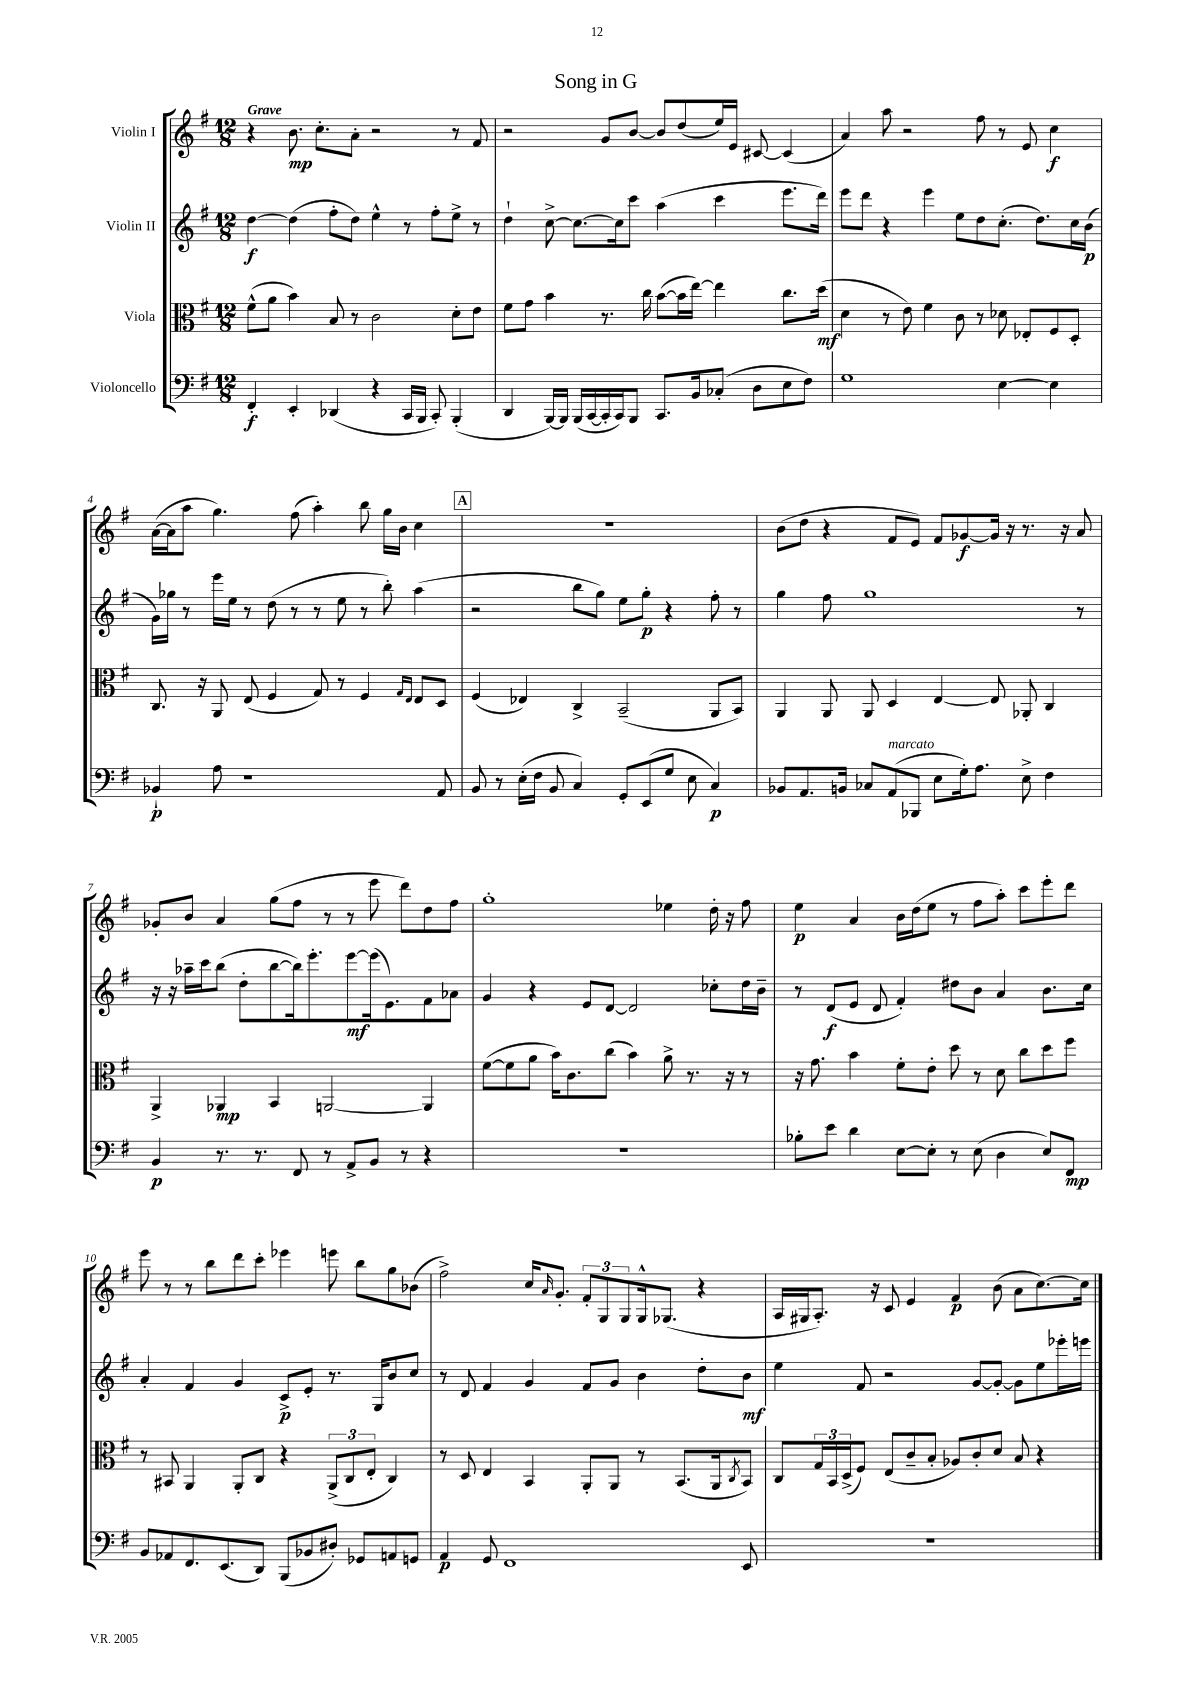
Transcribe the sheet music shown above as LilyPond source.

\header { title = "Song in G" }
<<
\new StaffGroup <<
\new Staff = "s0" \with { instrumentName = "Violin I" } {
    \clef treble \key g \major \numericTimeSignature \time 12/8 \tempo "Grave"
    r4 b'8.\mp c''8.-. a'8-. r2 r8 fis'8 |
    r2 g'8 b'8~ b'8 d''8( e''16) e'16 cis'8~ cis'4( |
    a'4) a''8 r2 fis''8 r8 e'8 c''4\f |
    a'16~( a'16 a''8 g''4.) fis''8( a''4-.) b''8 g''16 b'16 c''4 |
    \mark \markup { \box "A" } R1. |
    b'8( d''8 r4 fis'8 e'8) fis'8 ges'8~\f ges'16 r16 r8. r16 a'8 |
    ges'8-. b'8 a'4 g''8( fis''8 r8 r8 e'''8 d'''8) d''8 fis''8 |
    g''1-. ees''4 d''16-. r16 fis''8 |
    e''4\p a'4 b'16 d''16( e''8 r8 fis''8 a''8-.) c'''8 e'''8-. d'''8 |
    e'''8 r8 r8 b''8 d'''8 c'''8-. ees'''4 e'''8 b''8 g''8 bes'8( |
    fis''2->) c''16 \grace { a'16 } g'8.-. \tuplet 3/2 { fis'8-. g8 g8 } g16-^ ges8.( r4 |
    a16 gis16 a8.-.) r16 c'8 e'4 fis'4\p b'8( a'8 c''8.~) c''16 \bar "|." |
}
\new Staff = "s1" \with { instrumentName = "Violin II" } {
    \clef treble \key g \major \numericTimeSignature \time 12/8
    d''4~\f d''4( fis''8-. d''8) e''4-^ r8 fis''8-. e''8-> r8 |
    d''4-! c''8~-> c''8.~ c''16 c'''8 a''4( c'''4 e'''8. d'''16) |
    e'''8 d'''8 r4 e'''4 e''8 d''8 c''8.-.( d''8.) c''16 b'16\p( |
    g'16) ges''16 r8 e'''16 e''16 r8 d''8( r8 r8 e''8 r8 b''8-.) a''4( |
    \mark \markup { \box "A" } r2 b''8 g''8) e''8 g''8-.\p r4 fis''8-. r8 |
    g''4 fis''8 g''1 r8 |
    r16 r16 aes''16-- c'''16 b''8( d''8-. b''8~ b''16) e'''8.-. e'''8~\mf e'''16( e'8.) fis'8 aes'8 |
    g'4 r4 e'8 d'8~ d'2 ces''8-. d''16 b'16-- |
    r8 d'8\f( e'8 d'8 fis'4-.) dis''8 b'8 a'4 b'8. c''16 |
    a'4-. fis'4 g'4 c'8->\p e'8-. r8. g16 b'8 c''8 |
    r8 d'8 fis'4 g'4 fis'8 g'8 b'4 d''8-. b'8\mf |
    e''4 fis'8 r2 g'8~ g'8~-. g'8 e''8 ees'''16-. e'''16 \bar "|." |
}
\new Staff = "s2" \with { instrumentName = "Viola" } {
    \clef alto \key g \major \numericTimeSignature \time 12/8
    fis'8-^( a'8 b'4) b8 r8 c'2 d'8-. e'8 |
    fis'8 g'8 b'4 r8. c''16 b'8~( b'16 e''16~) e''4 c''8. d''16\mf( |
    d'4 r8 e'8) fis'4 c'8 r8 des'8 ees8-. fis8 d8-. |
    c8. r16 a,8 e8( fis4 g8) r8 fis4 \grace { g16 e16 } e8 d8 |
    \mark \markup { \box "A" } fis4( ees4) c4-> b,2--( a,8 b,8) |
    a,4 a,8 a,8 d4 e4~ e8 aes,8-. c4 |
    a,4-> aes,4\mp b,4 a,2~ a,4 |
    fis'8~( fis'8 a'8 b'16) c'8. c''8( b'4) a'8-> r8. r16 r8 |
    r16 g'8. b'4 fis'8-. e'8-. d''8 r8 d'8 c''8 d''8 fis''8 |
    r8 bis,8 a,4 a,8-. c8 r4 \tuplet 3/2 { a,8->( c8 e8-. } c4) |
    r8 d8 e4 b,4 a,8-. a,8 r8 b,8.( a,16 \acciaccatura { c8 } b,8) |
    c8 \tuplet 3/2 { g16 b,16 d16->( } fis8) e8( c'8-- b8-. aes8) c'8-. d'8 b8 r4 \bar "|." |
}
\new Staff = "s3" \with { instrumentName = "Violoncello" } {
    \clef bass \key g \major \numericTimeSignature \time 12/8
    fis,4-.\f e,4-. des,4( r4 c,16 b,,16 c,8-.) b,,4-.( |
    d,4 b,,16~) b,,16 b,,16( c,16~ c,16-. c,16) b,,8 c,8. b,16 ces8-.( d8 e8 fis8) |
    g1 e4~ e4 |
    bes,4-!\p a8 r1 a,8 |
    \mark \markup { \box "A" } b,8 r8 e16-.( fis16 b,8 c4) g,8-. e,8( g8 e8 c4\p) |
    bes,8 a,8. b,16 ces8 a,8^\markup { \italic "marcato" }( bes,,8 e8 g16-.) a8. e8-> fis4 |
    b,4\p r8. r8. fis,8 r8 a,8-> b,8 r8 r4 |
    R1. |
    bes8-. e'8 d'4 e8~ e8-. r8 e8( d4 e8) fis,8\mp |
    b,8 aes,8 fis,8. e,8.( d,8) b,,8( bes,8 dis8-.) ges,8 a,8 g,8 |
    a,4\p g,8 fis,1 e,8 |
    R1. \bar "|." |
}
>>
>>
